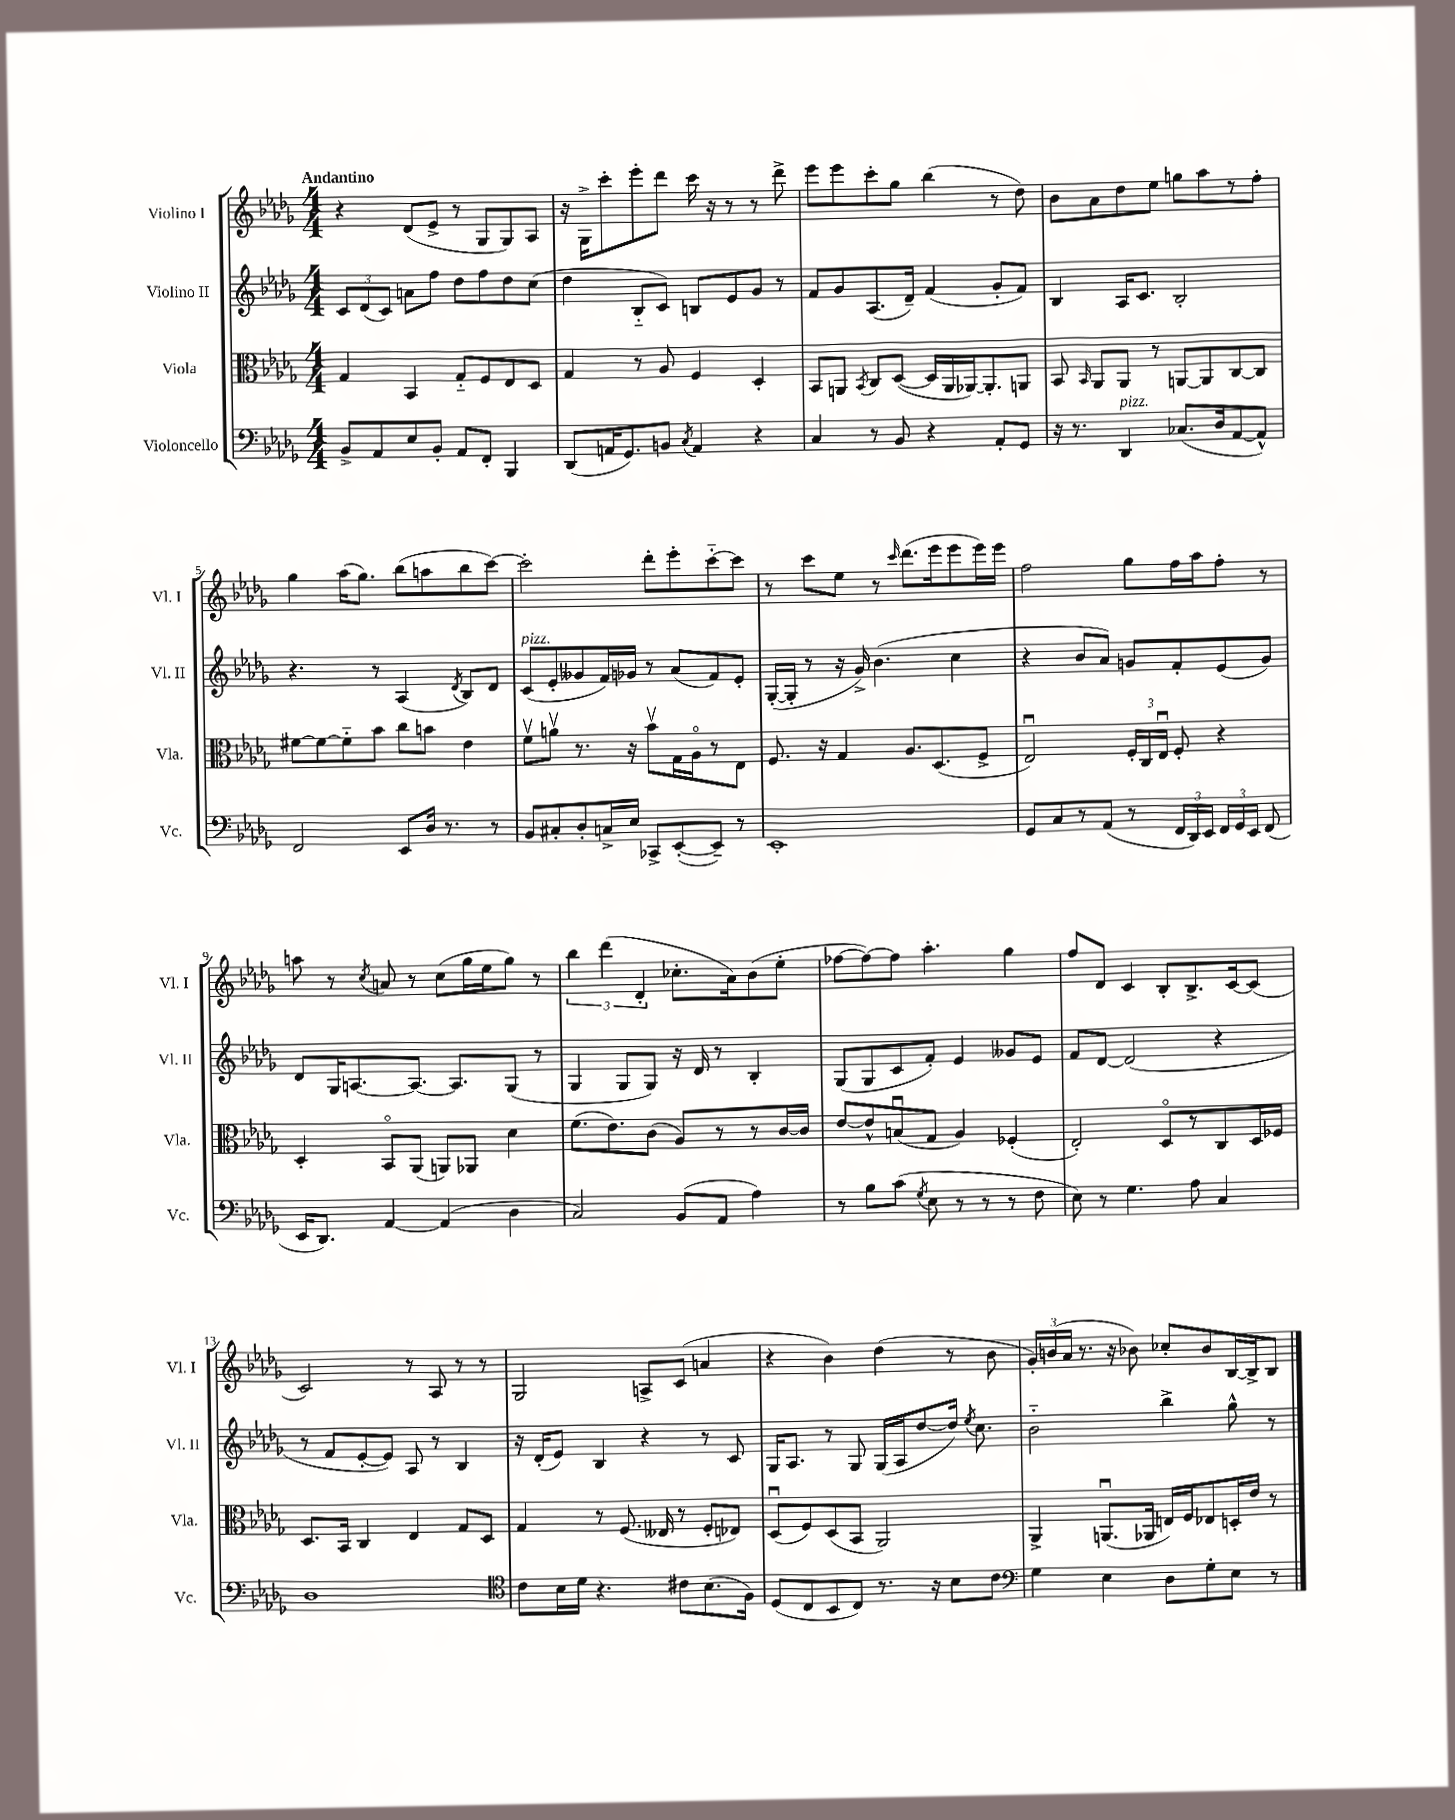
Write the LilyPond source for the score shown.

<<
\new StaffGroup <<
\new Staff = "s0" \with { instrumentName = "Violino I" shortInstrumentName = "Vl. I" } {
    \clef treble \key des \major \numericTimeSignature \time 4/4 \tempo "Andantino"
    \autoBeamOff r4 des'8[( ees'8]-> r8 ges8[ ges8) aes8] |
    r16 ges16[-> c'''8-. ees'''8-. des'''8] c'''16 r16 r8 r8 des'''8-> |
    ees'''8[ ees'''8 c'''8-. ges''8] bes''4( r8 des''8) |
    bes'8[ aes'8 des''8 ees''8] g''8[ aes''8 r8 f''8]-. |
    ges''4 aes''16[( ges''8.]) bes''8[( a''8 bes''8 c'''8]~) |
    c'''2-. des'''8[-. ees'''8-. c'''8~-_ c'''8] |
    r8 c'''8[ ees''8] r8 \grace { c'''16 } des'''8.[( ees'''16 ees'''8 ees'''16) ees'''16] |
    f''2 ges''8[ f''16 aes''16 f''8]-. r8 |
    a''8 r8 \acciaccatura { c''8 } a'8 r8 c''8[( ges''16 ees''16 ges''8]) r8 |
    \tuplet 3/2 { bes''4 des'''4( des'4-. } ces''8.[-. aes'16) bes'8( ees''8]-. |
    fes''8[~ fes''8~) fes''8] aes''4.-. ges''4 |
    f''8[ des'8] c'4 bes8[-. bes8.-> c'16~ c'8]( |
    c'2) r8 aes8 r8 r8 |
    ges2 a8[-> c'8]( a'4 |
    r4 bes'4) des''4( r8 bes'8 |
    \tuplet 3/2 { ges'16[-.) b'16( aes'16] } r8. r16 bes'8) ces''8[-. bes'8 bes16~ bes16-> bes8] \bar "|." |
}
\new Staff = "s1" \with { instrumentName = "Violino II" shortInstrumentName = "Vl. II" } {
    \clef treble \key des \major \numericTimeSignature \time 4/4
    \autoBeamOff \tuplet 3/2 { c'8[ des'8( c'8]) } a'8[ f''8] des''8[ f''8 des''8 c''8]( |
    des''4 bes8[-_ c'8]) b8[ ees'8 ges'8] r8 |
    f'8[ ges'8 aes8.( des'16]--) f'4( ges'8[-. f'8]) |
    bes4 aes16[ c'8.] bes2-. |
    r4. r8 aes4( \acciaccatura { des'8 } bes8[) des'8] |
    c'8[^\markup { \italic "pizz." }( ees'8-. geses'8 f'16) ges'16] r8 aes'8[( f'8) ees'8]-. |
    ges16[~-.( ges16]-. r8 r16 ges'16->) bes'4.( c''4 |
    r4 bes'8[ aes'8]) g'8[ f'8-. ees'8( g'8]) |
    des'8[ ges16 a8.~ a8.]~ a8.[ ges8]( r8 |
    ges4 ges8[ ges8]) r16 des'16 r8 bes4-. |
    ges8[( ges8 c'8 f'8]-.) ees'4 geses'8[ ees'8] |
    f'8[ des'8]~ des'2( r4 |
    r8 f'8[ ees'8~-. ees'8]) aes8 r8 bes4 |
    r16 des'16[-.( ees'8]) bes4 r4 r8 c'8 |
    ges16[ aes8.] r8 ges8 ges16[( aes16 des''8~ des''16]) \acciaccatura { ees''8 } c''8. |
    bes'2-_ bes''4-> ges''8-^ r8 \bar "|." |
}
\new Staff = "s2" \with { instrumentName = "Viola" shortInstrumentName = "Vla." } {
    \clef alto \key des \major \numericTimeSignature \time 4/4
    \autoBeamOff ges4 bes,4 ges8[-_ f8 ees8 des8] |
    ges4 r8 aes8 f4 des4-. |
    bes,8[ a,8] \acciaccatura { bes,8 } c8[ des8]~( des16[ a,16 aes,16~) aes,8.-. a,8] |
    bes,8 \grace { bes,16 } aes,8[ aes,8] r8 a,8[~ a,8 c8~ c8] |
    fis'8[~ fis'8~ fis'8-_ bes'8] c''8[ b'8] ees'4 |
    f'8[\upbow a'8]\upbow r8. r16 bes'8[\upbow ges16 aes16\flageolet r8 ees8] |
    f8. r16 ges4 aes8.[ des8.( f8]-> |
    ees2\downbow) \tuplet 3/2 { f16[-. c16 ees16]\downbow } f8-. r4 |
    des4-. bes,8[\flageolet aes,8]( a,8[) aes,8] des'4 |
    f'8.[( ees'8.) c'8]( aes8[) r8 r8 c'16~ c'16] |
    ees'8[~ ees'8-^ b8\downbow( ges8] aes4) fes4-.( |
    ees2-.) des8[\flageolet r8 c8 des16 fes16] |
    des8.[ bes,16] c4 ees4 ges8[ des8] |
    ges4 r8 f8.( eeses16 r8 f8[-. ees8]) |
    des8[\downbow( f8) des8( bes,8] aes,2) |
    aes,4-> a,8.[\downbow( aes,16] e16[) f16 ees8 d16-. ees'16] r8 \bar "|." |
}
\new Staff = "s3" \with { instrumentName = "Violoncello" shortInstrumentName = "Vc." } {
    \clef bass \key des \major \numericTimeSignature \time 4/4
    \autoBeamOff bes,8[-> aes,8 ees8 bes,8]-. aes,8[ f,8]-. bes,,4 |
    des,8[( a,16 ges,8.) b,8] \acciaccatura { c8 } a,4 r4 |
    c4 r8 bes,8 r4 aes,8[-. ges,8] |
    r16 r8. des,4^\markup { \italic "pizz." } ces8.[( des16 aes,8~ aes,8]-^) |
    f,2 ees,8[ des16] r8. r8 |
    bes,8[ cis8-. des8-. c16-> ees16] ces,8[-> ees,8~-.( ees,8]--) r8 |
    ees,1-. |
    ges,8[ c8 r8 aes,8]( r8 \tuplet 3/2 { f,16[ des,16) ees,16] } \tuplet 3/2 { f,16[ ges,16 ees,16] } f,8( |
    ees,16[ des,8.]) aes,4~ aes,4( des4 |
    c2) bes,8[( aes,8] aes4) |
    r8 bes8[ c'8]( \acciaccatura { ges8 } ees8 r8 r8 r8 f8 |
    ees8) r8 ges4. aes8 c4 |
    des1 |
    \clef tenor c'8[ bes16 des'16] r4. cis'8[ bes8.( f16]) |
    des8[( c8 bes,8 c8]) r8. r16 bes8[ c'8] |
    \clef bass ges4 ees4 des8[ ges8-. ees8] r8 \bar "|." |
}
>>
>>
